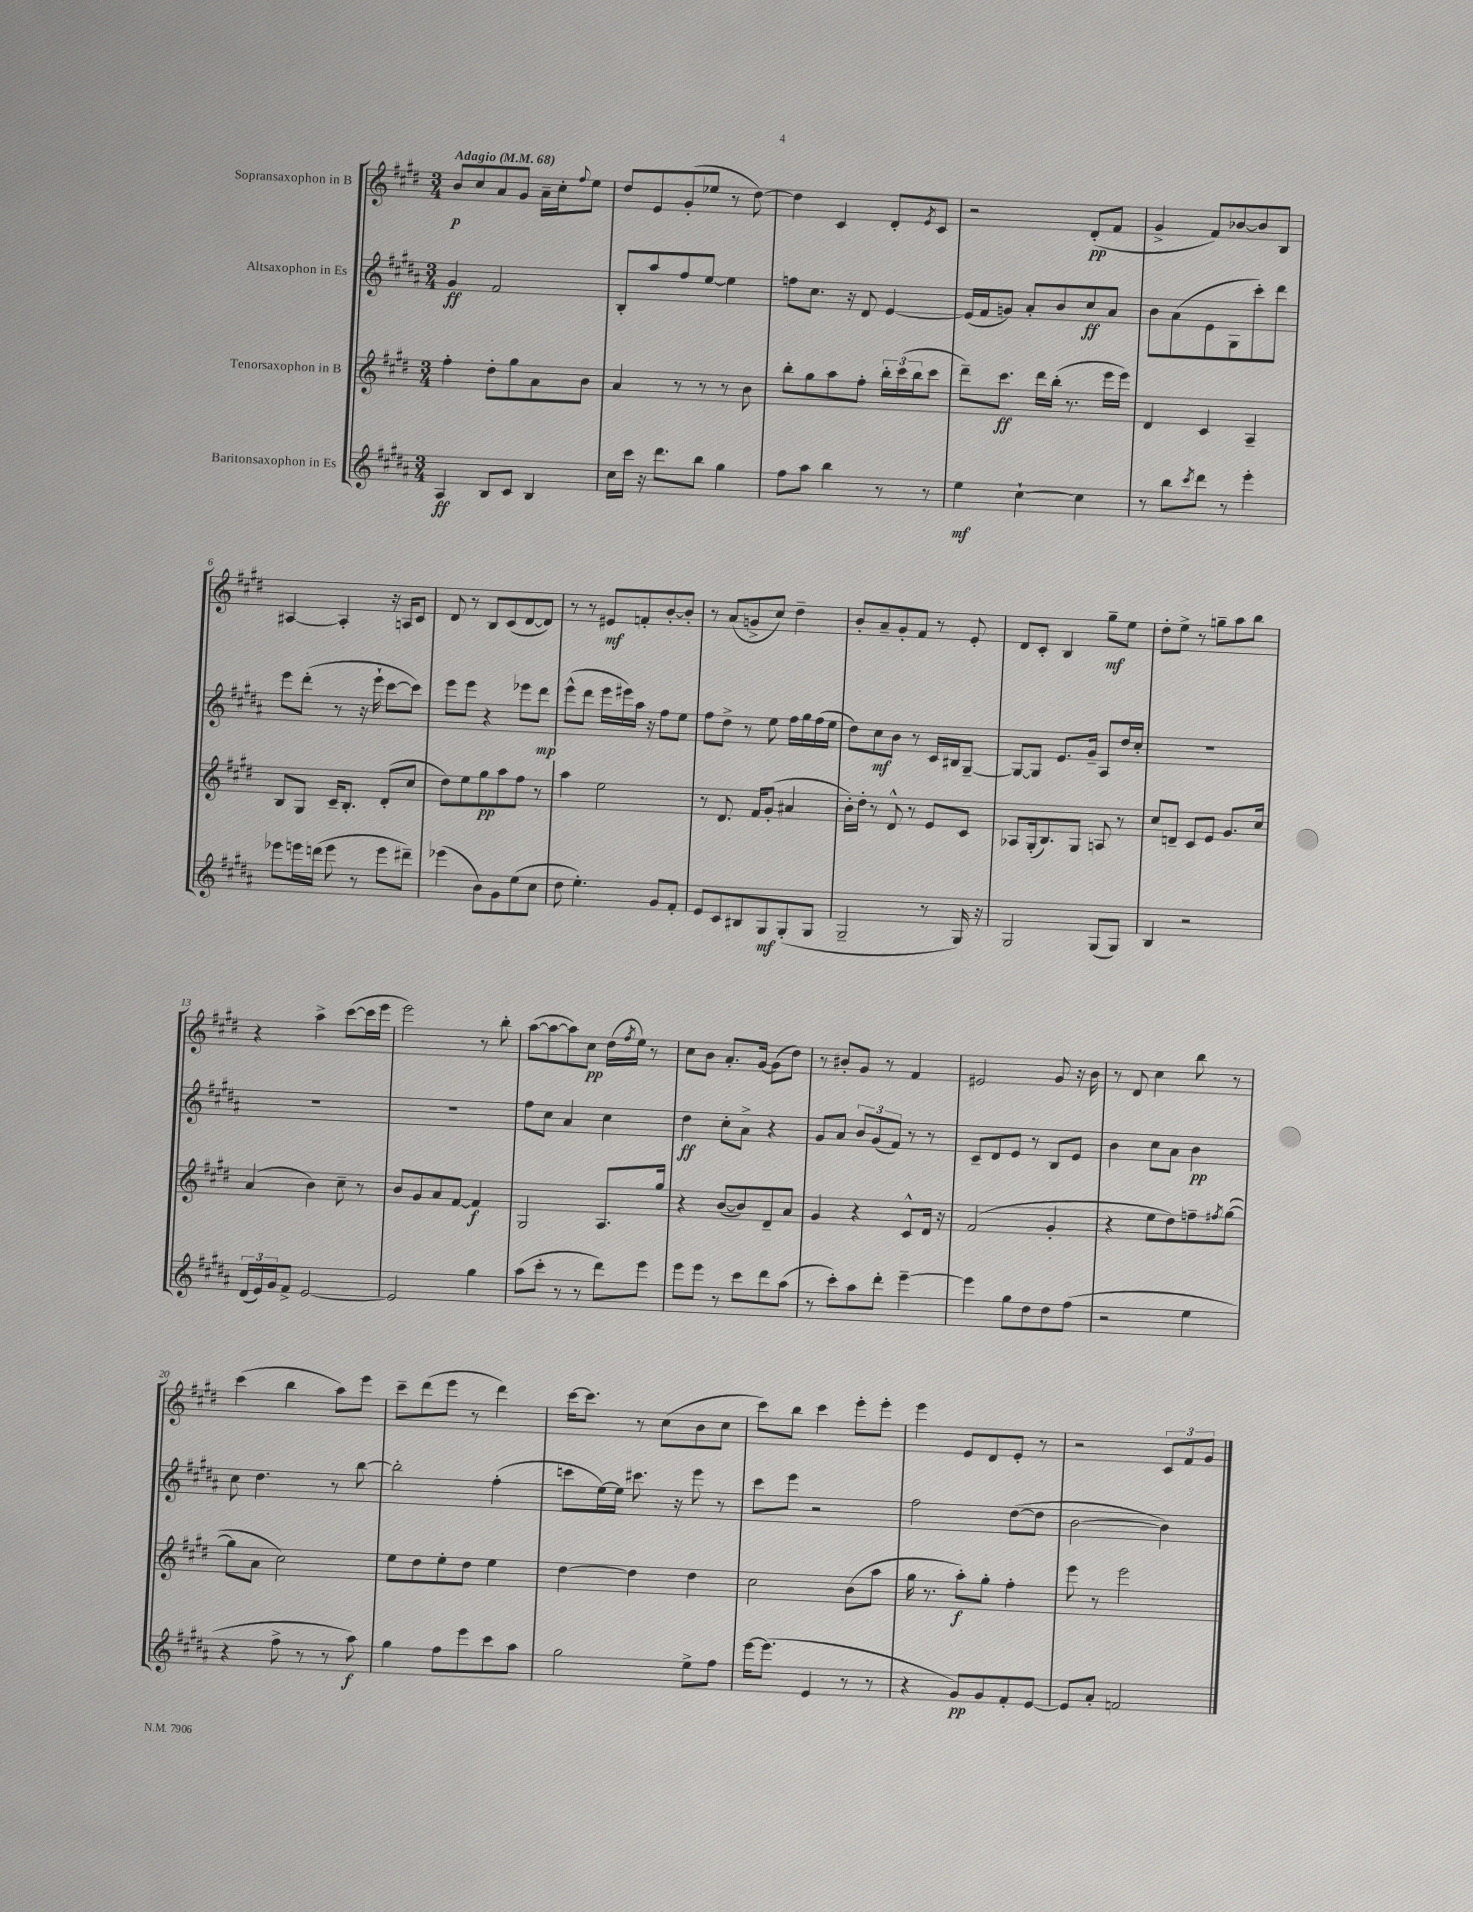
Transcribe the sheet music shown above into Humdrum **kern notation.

**kern	**kern	**kern	**kern
*staff4	*staff3	*staff2	*staff1
*clefG2	*clefG2	*clefG2	*clefG2
*k[f#c#g#d#a#]	*k[f#c#g#d#]	*k[f#c#g#d#a#]	*k[f#c#g#d#]
*M3/4	*M3/4	*M3/4	*M3/4
*MM68	*MM68	*MM68	*MM68
4A#/	4ff#'\	4g#/	8b/L
.	.	.	8cc#/
8B/L	8dd#'\L	2f#/	8a/
8c#/J	8gg#\	.	8g#/J
4B/	8a\	.	16a~\LL
.	.	.	16cc#'\J
.	.	.	8qqff#/
.	8b\J	.	8ee\J
=	=	=	=
16cc#\LL	4a/	8B'/L	8dd#/L
16ccc#\JJ	.	.	.
16r	.	8aa#/	8e/
8.ddd#\L	.	.	.
.	8r	8ff#/	(8g#'/
8bb\J	8r	[8ee/J	8ee-/J
4gg#\	8r	4ee\]	8r
.	8b\	.	[8dd#\)
=	=	=	=
8ff#\L	8bb'\L	8ff\L	4dd#\]
8aa#\J	8gg#\	8.cc#\J	.
4bb\	8aa\	.	4c#/
.	.	16r	.
.	8ff#'\J	8d#/	.
8r	24bb'\LL	[4e/	8d#'/L
.	(24ccc#\	.	.
.	24bb\J	.	.
.	.	.	8qe/
8r	8ccc#\J	.	8c#/J
=	=	=	=
4ee\	8ddd#~\L)	(16e/]LL	2r
.	.	16f#/J	.
.	8.ccc#\J	8g/J)	.
[4cc#`\	.	8a#'/L	.
.	16ddd#\LL	.	.
.	(16bb'\JJ	8b/	.
.	8.r	.	.
4cc#\]	.	8cc#/	(8d#'/L
.	16eee\LL	8a#/J	8f#/J
.	16eee\JJ)	.	.
=	=	=	=
8r	4d#/	8b\L	4g#^/
8bb\L	.	(8a#\	.
8qccc#/	.	.	.
8ddd#\J	4c#/	8e\	8f#/L)
8r	.	8G#\	[8b-/
4eee'\	4A~/	8ccc#'\)	8b-/]
.	.	8ddd#\J	8B/J
=	=	=	=
8eee-\L	8B/L	8eee\L	[4A#/
16eee\L	8G#/J	(8ddd#'\J	.
(16ddd\JJ	.	.	.
8eee\	16c#~/LK	8r	4A#'/]
.	8.B'/J	.	.
8r	.	16r	.
.	.	16eee`\	.
8eee\L	(8d#'/L	[8ccc#\L	16r
.	.	.	16A/LK
8ddd#~\J)	8cc#/J	8ccc#\]J)	8c#/J
=	=	=	=
(4eee-\	8dd#\L)	8eee\L	8d#/
.	8ee\	8eee\J	8r
8b\L)	8gg#\	4r	8B/L
8g#\	8aa\	.	(8c#/
(8ee\	8ff#\J	8eee-\L	[8d#/
8cc#\J	8r	8ddd#\J	8d#/]J)
=	=	=	=
8dd#\	4aa\	(8eee^^\L	8r
4.ee'\)	.	8ddd#\J	8r
.	2ee\	16eee\LL	8e#/L
.	.	16eee#\)	.
.	.	16aa#\JJ	8f'/
.	.	16r	.
8g#/L	.	8ff#\L	[8b'/
8f#'/J	.	8ee\J	8b'/]J
=	=	=	=
8e/L	8r	8ff#\L	8r
8c#/	8.d#/	8dd#^\J	(8a/L
8B#/	.	8r	8g^/
.	16f#/LK	.	.
8G#/	(8g#'/J	8ee\	8cc#/J)
(8G#'/	4a#/	16ff#\LL	4dd#~\
.	.	16gg#\	.
8G#/J	.	(16ff#\	.
.	.	16ee\JJ	.
=	=	=	=
2G#~/	16b'\LL)	8dd#\L)	8b'/L
.	16dd#'\JJ	.	.
.	8r	8cc#\	8a~/
.	8d#^^/	8b\J	8g#'/
.	8r	8r	8f#/J
8r	8e/L	16c#/LL	8r
.	.	16B#/J	.
16G#/)	8c#/J	[8G#~/J	8e'/
16r	.	.	.
=	=	=	=
2G#/	8A-/L	8G#/_L	8d#/L
.	(16G#'/k	8G#/]J	8c#'/J
.	8.B/)	.	.
.	.	8.e/L	4B/
.	8G#/J	.	.
.	.	16g#~/Jk	.
(8G#/L	8A/	8A#/L	8gg#~\L
8G#/J)	8r	16dd#/L	8ee\J
.	.	16cc#'/JJ	.
=	=	=	=
4B/	8cc#/L	2.r	8dd#'\L
.	8d~/J	.	8ee^\J
2r	8c#/L	.	8r
.	8e/J	.	8gg~\L
.	8.g#/L	.	8aa\
.	.	.	8bb\J
.	16cc#/Jk	.	.
=	=	=	=
(24d#/LL	(4a/	2.r	4r
24e/)	.	.	.
24g#/J	.	.	.
8f#^/J	.	.	.
[2e/	4b\)	.	4aa^\
.	8cc#~\	.	([8ccc#\L
.	8r	.	16ccc#\]L
.	.	.	16eee\JJ
=	=	=	=
2e/]	8b/L	2.r	2eee\)
.	8g#/	.	.
.	8a/	.	.
.	[8f#/J	.	.
4gg#\	4f#/]	.	8r
.	.	.	8bb'\
=	=	=	=
(8aa#\L	2G#/	8ff#\L	([8aa\L
8ccc#'\J	.	8cc#\J	8aa\_
8r	.	4a#/	8aa\])
8r	.	.	8cc#\J
8ddd#\L)	8.A/L	4cc#\	(16dd#\LL
.	.	.	8qff#/
.	.	.	16ee\JJ)
8eee\J	.	.	8r
.	16gg#/Jk	.	.
=	=	=	=
8eee\L	4r	4dd#\	8cc#\L
8eee\J	.	.	8b\J
8r	([8b/L	8cc#'\L	8.a'/L
8ccc#\L	8b/])	8a#^\J	.
.	.	.	[16g#/Jk
8ddd#\	8d#~/	4r	(8g#\]L
(8aa#\J	8a/J	.	8dd#\J)
=	=	=	=
8r	4g#/	8g#/L	8r
8ccc#'\L)	.	8a#/J	8b#'/L
8aa#\	4r	12b/L	8g#/J
.	.	(12g#/	.
8ddd#'\J	.	.	8r
.	.	12f#/J)	.
[4eee~\	8c#^^/L	8r	4f#/
.	16d#/Jk	8r	.
.	16r	.	.
=	=	=	=
4eee\]	(2f#/	8c#~/L	2e#/
.	.	8d#/	.
8gg#\L	.	8e/J	.
8dd#\	.	8r	.
8dd#\	4g#'/	8B/L	8g#/
(8ff#\J	.	8e/J	16r
.	.	.	16b\
=	=	=	=
2r	4r	4b\	8r
.	.	.	8d#/
.	8ee\L	8cc#\L	4cc#\
.	8dd#\)	8a#\J	.
4ee\	8ff~\	4b\	8bb\
.	8qff#/	.	.
.	([8gg#\J	.	8r
=	=	=	=
4r	8gg#\]L	8cc#\	(4ccc#\
.	8a\J	4.dd#\	.
8ff#^\	2cc#\)	.	4bb\
8r	.	.	.
8r	.	8r	8aa\L)
8aa#\)	.	[8bb\	8eee\J
=	=	=	=
4gg#\	8ee\L	2bb'\]	8ccc#~\L
.	8dd#\	.	(8ddd#\
8ff#\L	8ee'\	.	8eee\J
8eee\	8dd#\J	.	8r
8ccc#\	4ee\	(4ff#'\	4ddd#\)
8aa#\J	.	.	.
=	=	=	=
2gg#\	[4dd#\	8ccc\L	[16ccc#\LK
.	.	.	8.ccc#\]J
.	.	[16ee\L)	.
.	.	16ee\]JJ	.
.	4dd#\]	8.ccc#\	8r
.	.	.	(8cc#\L
.	.	16r	.
8ee^\L	4dd#\	8eee\	8b\
8ff#\J	.	8r	8cc#\J
=	=	=	=
[16eee\LK	2cc#\	8ccc#\L	8ccc#\L)
(8.eee\]J	.	.	.
.	.	8eee\J	8bb\J
4e/	.	2r	4ccc#\
8r	(8b\L	.	8eee'\L
8r	8aa\J	.	8eee'\J
=	=	=	=
4r	16gg#\	2ff#\	4eee\
.	8.r	.	.
8g#/L)	8aa'\L)	.	8e/L
8g#/	8gg#'\J	.	8d#/
8f#'/	4ff#'\	([8dd#\L	8e'/J
[8e/J	.	8dd#\]J	8r
=	=	=	=
8e/]L	8eee\	[2b\	2r
8a#'/J	8r	.	.
2f/	2eee\	.	.
.	.	4b\])	12c#/L
.	.	.	12f#/
.	.	.	12g#/J
==	==	==	==
*-	*-	*-	*-
